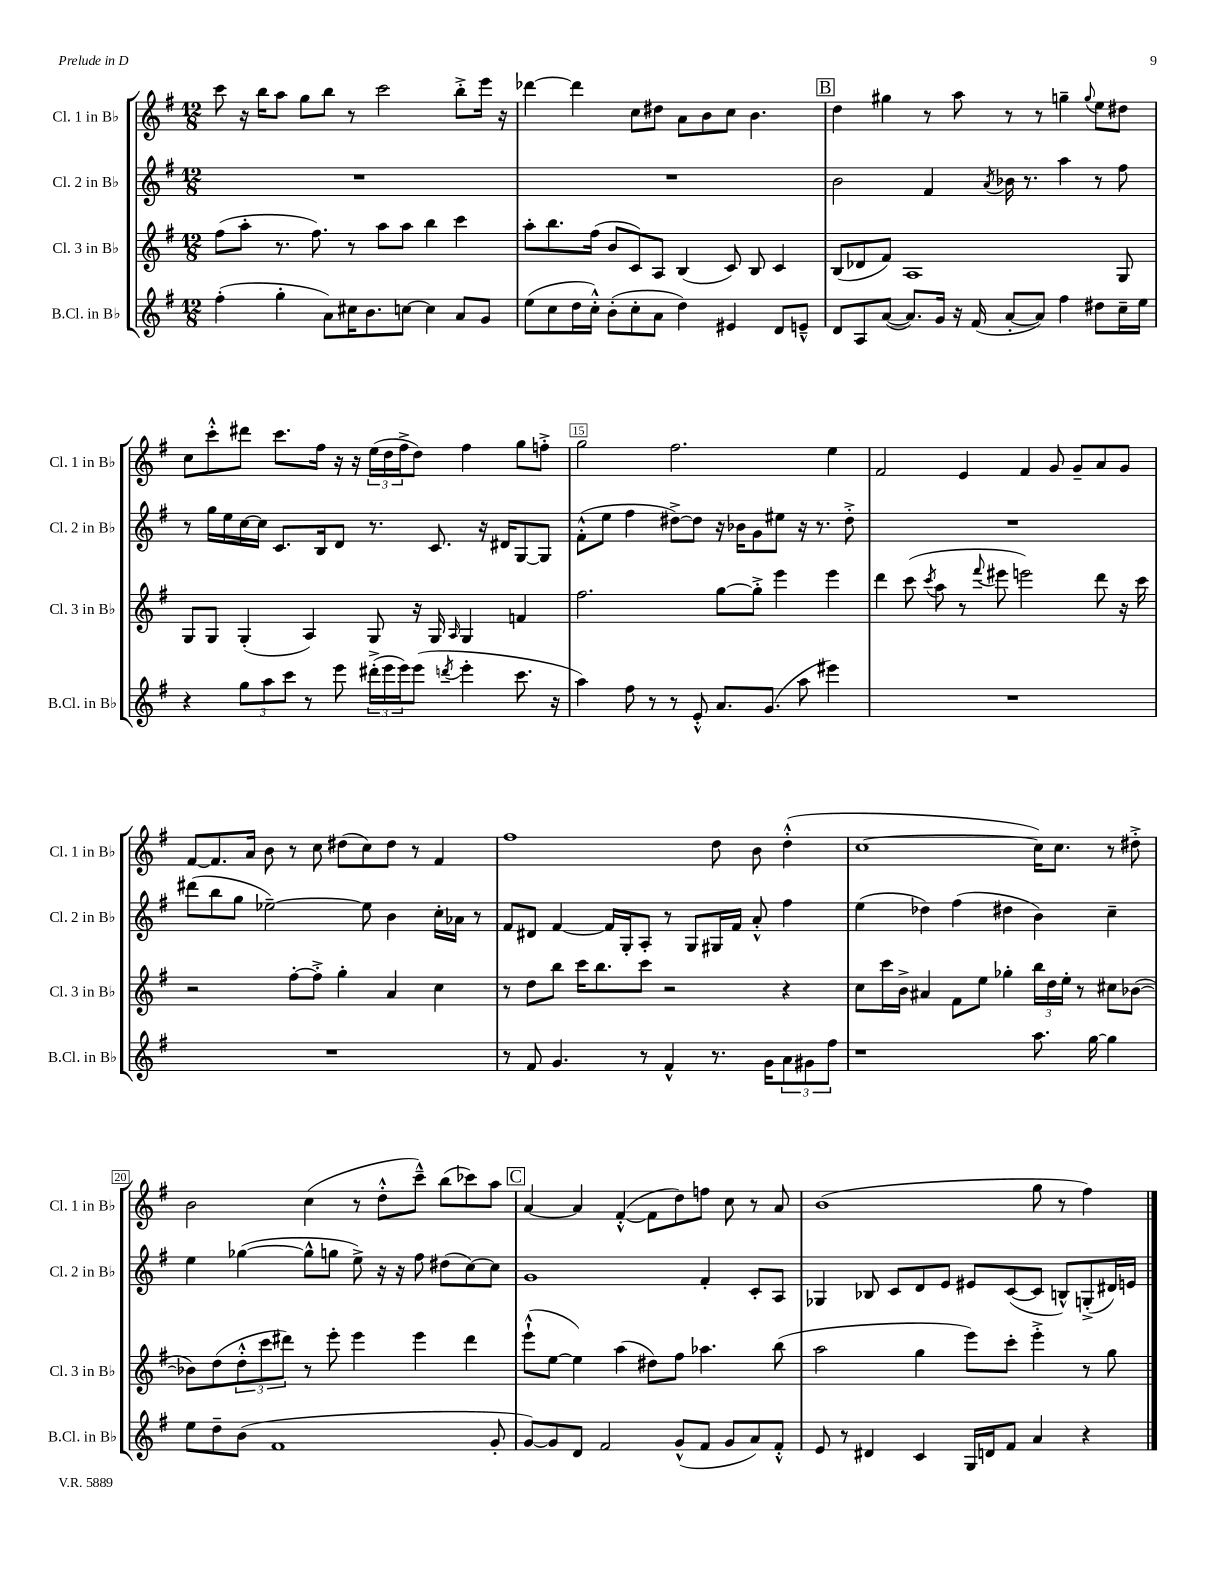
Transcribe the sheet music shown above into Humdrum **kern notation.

**kern	**kern	**kern	**kern
*staff4	*staff3	*staff2	*staff1
*clefG2	*clefG2	*clefG2	*clefG2
*k[f#]	*k[f#]	*k[f#]	*k[f#]
*M12/8	*M12/8	*M12/8	*M12/8
(4ff#'	(8ff#	1.r	8ccc
.	8aa'	.	16r
.	.	.	16bb
4gg'	8.r	.	8aa
.	.	.	8gg
.	8.ff#)	.	.
8a)	.	.	8bb
16cc#	8r	.	8r
8.b	.	.	.
.	8aa	.	2ccc
[8cc	8aa	.	.
4cc]	4bb	.	.
8a	4ccc	.	8bb'^
8g	.	.	16eee
.	.	.	16r
=	=	=	=
(8ee	8aa'	1.r	[4ddd-
8cc	8.bb	.	.
16dd	.	.	4ddd-]
16cc'^^)	(16ff#	.	.
(8b'	8b	.	.
8cc'	8c)	.	8cc
8a	8A	.	8dd#
4dd)	(4B	.	8a
.	.	.	8b
4e#	8c)	.	8cc
.	8B	.	4.b
8d	4c	.	.
8e~^^	.	.	.
=	=	=	=
8d	(8B	2b	4dd
8A	8d-	.	.
([8a	8f#)	.	4gg#
8.a])	1A	.	.
.	.	4f#	8r
16g	.	.	.
16r	.	.	8aa
(16f#	.	.	.
.	.	8qa	.
[8a'	.	16b-	8r
.	.	8.r	.
8a])	.	.	8r
4ff#	.	4aa	4gg~
.	.	.	8qqgg
8dd#	.	8r	8ee
16cc~	8G	8ff#	8dd#
16ee	.	.	.
=	=	=	=
4r	8G	8r	8cc
.	8G	16gg	8ccc'^^
.	.	16ee	.
12gg	(4G'	[16cc	8ddd#
.	.	16cc]	.
12aa	.	.	.
.	.	8.c	8.ccc
12ccc	.	.	.
8r	4A)	.	.
.	.	16B	16ff#
8eee	.	8d	16r
.	.	.	16r
(24ddd#'^	8G	8.r	(24ee
24eee	.	.	24dd
24eee)	.	.	24ff#^
(8eee	16r	.	8dd)
.	16G	8.c	.
8qddd	16qqA	.	.
4eee'	4G	.	4ff#
.	.	16r	.
.	.	16d#	.
8.ccc	4f	[8G	8gg
.	.	8G]	8ff'^
16r	.	.	.
=	=	=	=
4aa)	2.ff#	(8f#'^^	2gg
.	.	8ee	.
8ff#	.	4ff#	.
8r	.	.	.
8r	.	[8dd#^)	2.ff#
8e'^^	.	8dd#]	.
8.a	[8gg	16r	.
.	.	16b-	.
.	8gg'^]	8g	.
(8.g	.	.	.
.	4eee	8ee#	.
8aa	.	16r	.
.	.	8.r	.
4eee#)	4eee	.	4ee
.	.	8dd#'^	.
=	=	=	=
1.r	4ddd	1.r	2f#
.	(8ccc	.	.
.	8qccc	.	.
.	8aa	.	.
.	8r	.	4e
.	8qqfff#	.	.
.	8eee#	.	.
.	2eee)	.	4f#
.	.	.	8g
.	.	.	8g~
.	8ddd	.	8a
.	16r	.	8g
.	16ccc	.	.
=	=	=	=
1.r	2r	(8ddd#	[8f#
.	.	8bb	8.f#]
.	.	8gg	.
.	.	.	16a
.	.	[2ee-~)	8b
.	[8ff#'	.	8r
.	8ff#'^]	.	8cc
.	4gg'	.	(8dd#
.	.	8ee-]	8cc)
.	4a	4b	8dd#
.	.	.	8r
.	4cc	16cc'	4f#
.	.	16a-	.
.	.	8r	.
=	=	=	=
8r	8r	8f#	1ff#
8f#	8dd	8d#	.
4.g	8bb	[4f#	.
.	16ccc	.	.
.	8.bb	.	.
.	.	16f#]	.
.	.	16G'	.
8r	8ccc	8A'	.
4f#^^	2r	8r	.
.	.	8G	.
8.r	.	16G#	8dd
.	.	16f#	.
.	.	8a'^^	8b
16g	.	.	.
12a	4r	4ff#	(4dd'^^
12g#	.	.	.
12ff#	.	.	.
=	=	=	=
1r	8cc	(4ee	[1cc
.	16ccc	.	.
.	16b^	.	.
.	4a#	4dd-)	.
.	8f#	(4ff#	.
.	8ee	.	.
.	4gg-'	4dd#	.
8.aa	24bb	4b)	16cc])
.	24dd	.	.
.	.	.	8.cc
.	24ee'	.	.
.	8r	.	.
[16gg	.	.	.
4gg]	8cc#	4cc~	8r
.	([8b-	.	8dd#'^
=	=	=	=
8ee	8b-])	4ee	2b
8dd~	(8dd	.	.
(8b	12dd'^^	([4gg-	.
.	12ccc	.	.
1f#	.	.	.
.	12ddd#)	.	.
.	8r	8gg-^^]	(4cc
.	8eee'	8gg	.
.	4eee	8ee^)	8r
.	.	16r	8dd'^^
.	.	16r	.
.	4eee	8ff#	8ccc~^^)
.	.	(8dd#	(8bb
.	4ddd#	[8cc)	8ccc-)
8g'	.	8cc]	8aa
=	=	=	=
[8g)	(8eee`^^	1g	[4a
8g]	[8ee	.	.
8d	4ee])	.	4a]
2f#	.	.	.
.	(4aa	.	([4f#'^^
.	8dd#)	.	8f#]
(8g^^	8ff#	.	8dd)
8f#	4.aa-	4f#'	8ff
8g	.	.	8cc
8a)	.	8c'	8r
8f#'^^	(8bb	8A	8a
=	=	=	=
8e	2aa	4G-	(1b
8r	.	.	.
4d#	.	8B-	.
.	.	8c	.
4c	4gg	8d	.
.	.	8e	.
16G	8eee)	8e#	.
16d	.	.	.
8f#	8ccc'	([8c	.
4a	4eee'^	8c]	8gg
.	.	8B^^)	8r
4r	8r	(8G'^	4ff#)
.	8gg	16d#)	.
.	.	16e	.
==	==	==	==
*-	*-	*-	*-
